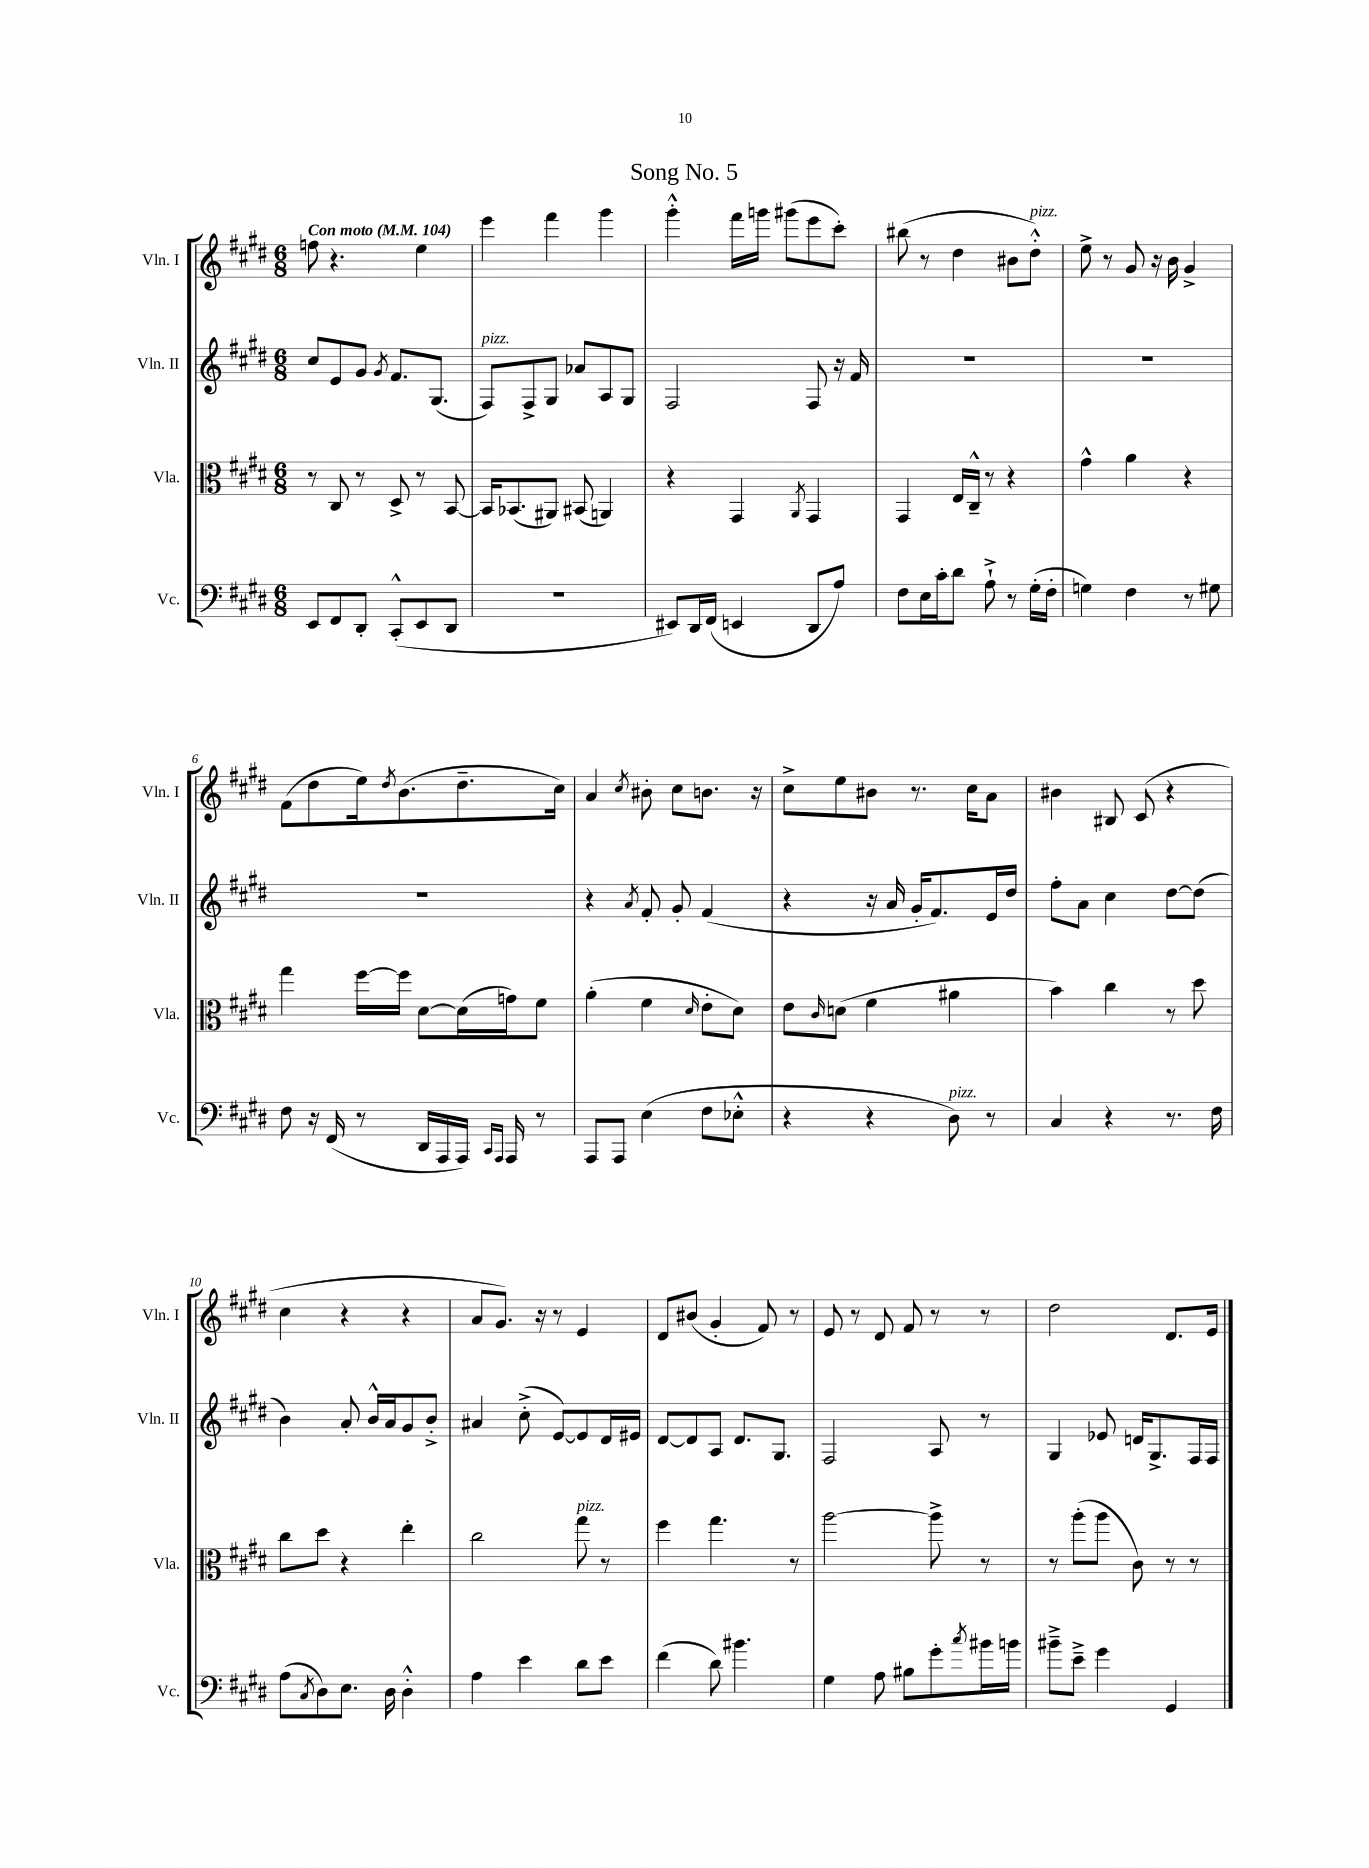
\header { title = "Song No. 5" }
<<
\new StaffGroup <<
\new Staff = "s0" \with { instrumentName = "Vln. I" shortInstrumentName = "Vln. I" } {
    \clef treble \key e \major \numericTimeSignature \time 6/8 \tempo "Con moto" 4 = 104
    f''8 r4. e''4 |
    e'''4 fis'''4 gis'''4 |
    gis'''4-.-^ fis'''16 g'''16 gis'''8( e'''8 cis'''8-.) |
    bis''8( r8 dis''4 bis'8 dis''8-.-^^\markup { \italic "pizz." }) |
    e''8-> r8 gis'8 r16 b'16 gis'4-> |
    fis'8( dis''8 e''16) \acciaccatura { dis''8 } b'8.( dis''8.-- cis''16) |
    a'4 \acciaccatura { cis''8 } bis'8-. cis''8 b'8. r16 |
    cis''8-> e''8 bis'8 r8. cis''16 a'8 |
    bis'4 bis8 cis'8( r4 |
    cis''4 r4 r4 |
    a'8 gis'8.) r16 r8 e'4 |
    dis'8 bis'8( gis'4-. fis'8) r8 |
    e'8 r8 dis'8 fis'8 r8 r8 |
    dis''2 dis'8. e'16 \bar "|." |
}
\new Staff = "s1" \with { instrumentName = "Vln. II" shortInstrumentName = "Vln. II" } {
    \clef treble \key e \major \numericTimeSignature \time 6/8
    cis''8 e'8 gis'8 \acciaccatura { gis'8 } fis'8. gis8.( |
    fis8^\markup { \italic "pizz." }) fis8-> gis8 aes'8 a8 gis8 |
    fis2 fis8 r16 fis'16 |
    R2. |
    R2. |
    R2. |
    r4 \acciaccatura { a'8 } fis'8-. gis'8-. fis'4( |
    r4 r16 a'16 gis'16-. fis'8.) e'16 dis''16 |
    fis''8-. a'8 cis''4 dis''8~ dis''8( |
    b'4) a'8-. b'16-^ a'16 gis'8 b'8-.-> |
    ais'4 cis''8-.->( e'8~) e'8 dis'16 eis'16 |
    dis'8~ dis'8 a8 dis'8. gis8. |
    fis2 a8 r8 |
    gis4 ees'8 d'16 gis8.-> fis16 fis16 \bar "|." |
}
\new Staff = "s2" \with { instrumentName = "Vla." shortInstrumentName = "Vla." } {
    \clef alto \key e \major \numericTimeSignature \time 6/8
    r8 cis8 r8 dis8-> r8 b,8~ |
    b,16 bes,8.( ais,8) bis,8( a,4) |
    r4 gis,4 \acciaccatura { a,8 } gis,4 |
    gis,4 e16 cis16---^ r8 r4 |
    gis'4-^ a'4 r4 |
    gis''4 fis''16~ fis''16 dis'8~ dis'16( g'16) fis'8 |
    a'4-.( fis'4 \grace { dis'16 } e'8-. dis'8) |
    e'8 \grace { cis'16 } d'8( fis'4 ais'4 |
    b'4) cis''4 r8 dis''8 |
    cis''8 dis''8 r4 e''4-. |
    cis''2 gis''8^\markup { \italic "pizz." } r8 |
    fis''4 gis''4. r8 |
    a''2~ a''8-> r8 |
    r8 a''8-.( a''8 cis'8) r8 r8 \bar "|." |
}
\new Staff = "s3" \with { instrumentName = "Vc." shortInstrumentName = "Vc." } {
    \clef bass \key e \major \numericTimeSignature \time 6/8
    e,8 fis,8 dis,8-. cis,8-.-^( e,8 dis,8 |
    R2. |
    eis,8) dis,16 fis,16( e,4 dis,8 a8) |
    fis8 e16 cis'16-. dis'8 a8-!-> r8 gis16-.( fis16-. |
    g4) fis4 r8 gis8 |
    fis8 r16 fis,16( r8 dis,16 a,,16 a,,16) \grace { cis,16 a,,16 } a,,16 r8 |
    a,,8 a,,8 e4( fis8 ees8-.-^ |
    r4 r4 dis8^\markup { \italic "pizz." }) r8 |
    cis4 r4 r8. fis16 |
    a8( \acciaccatura { cis8 } dis8) e8. dis16 dis4-.-^ |
    a4 e'4 dis'8 e'8 |
    fis'4( dis'8) bis'4. |
    gis4 a8 bis8 gis'8-. \acciaccatura { cis''8 } bis'16 b'16 |
    bis'8---> e'8---> gis'4 gis,4 \bar "|." |
}
>>
>>
